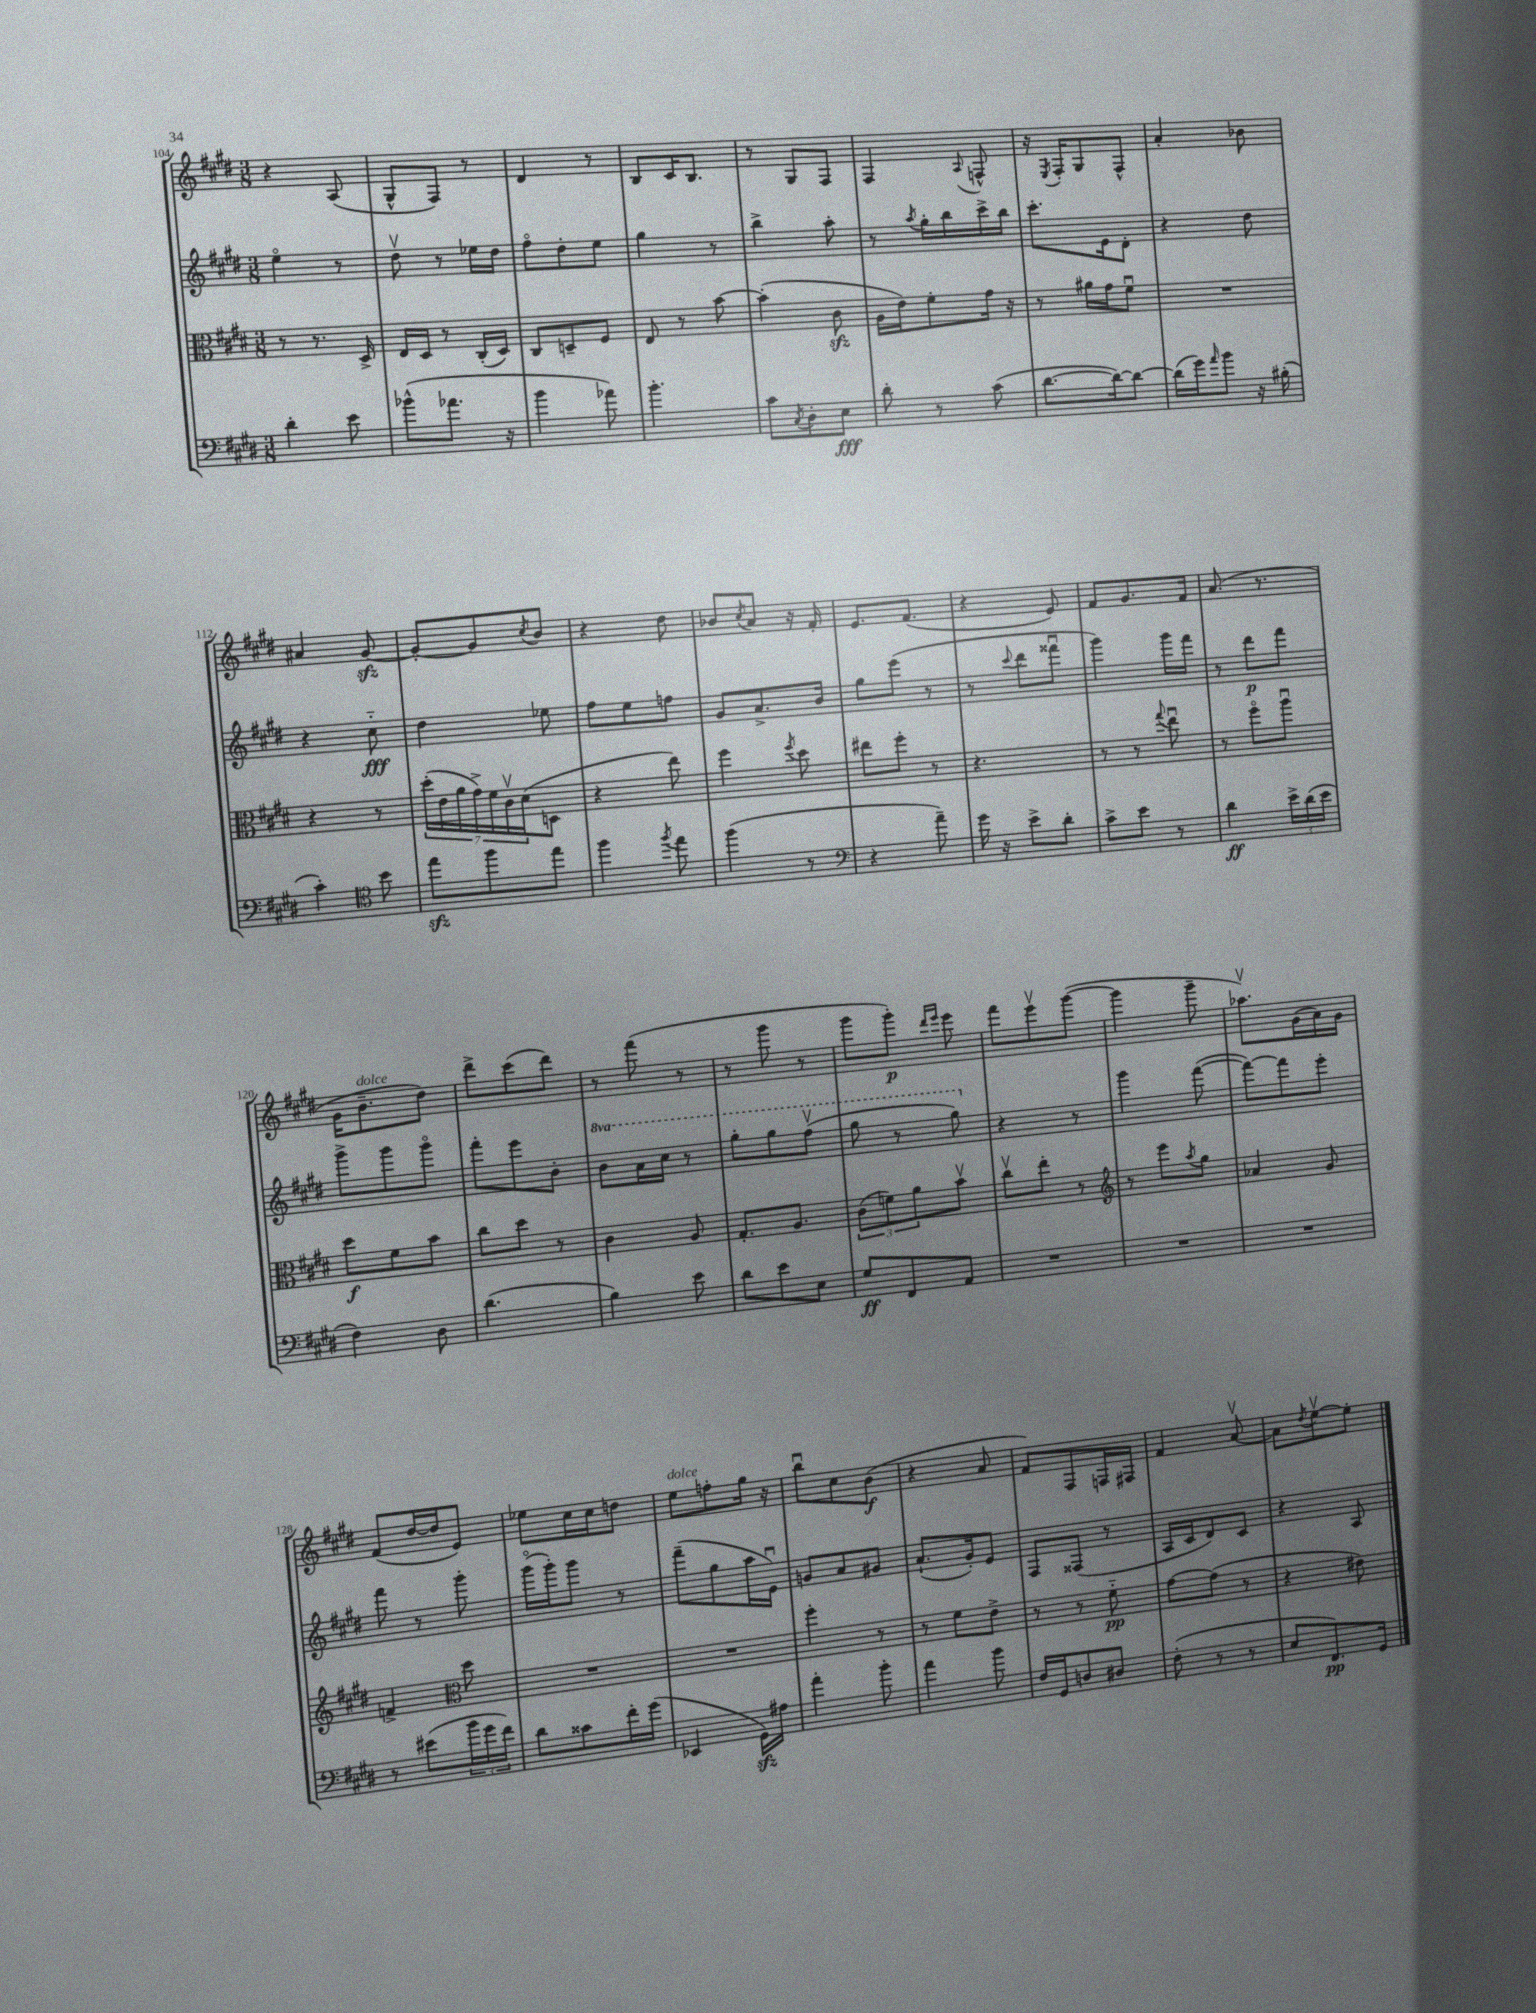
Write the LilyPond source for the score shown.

<<
\new StaffGroup <<
\new Staff = "s0" {
    \clef treble \key e \major \numericTimeSignature \time 3/8
    r4 a8( |
    gis8-^ fis8) r8 |
    dis'4 r8 |
    b8 cis'16 b8. |
    r8 gis8 fis8 |
    fis4 \appoggiatura { a8 } f8-^ |
    r16 \acciaccatura { e8 } fis16-. gis8 fis8-^ |
    a'4-. bes'8 |
    ais'4 gis'8~\sfz |
    gis'8~-. gis'8 \acciaccatura { cis''8 } b'8 |
    r4 dis''8 |
    bes'8 \acciaccatura { cis''8 } a'8 r16 fis'16-. |
    e'8. fis'8.( |
    r4 e'8) |
    fis'8 gis'8. fis'16 |
    a'8.( r8. |
    gis'16 b'8.--^\markup { \italic "dolce" } dis''8) |
    dis'''8-> cis'''8( dis'''8) |
    r8 fis'''8( r8 |
    r8 gis'''8 r8 |
    gis'''8 gis'''8-.\p) \grace { dis'''16 e'''16 } e'''8 |
    fis'''8 e'''8\upbow gis'''8~( |
    gis'''4 gis'''8-- |
    aes''8.\upbow) gis'16( a'16) gis'16 |
    fis'8( dis''16~ dis''16 e'8) |
    ees''8 cis''16 cis''16 d''8 |
    e''8^\markup { \italic "dolce" } f''8-. gis''16 r16 |
    b''8\downbow cis''8 b'8\f( |
    r4 a'8 |
    fis'8) fis8 f16 fis16 |
    fis'4 a'8~\upbow |
    a'8 \acciaccatura { dis''8 } e''8~\upbow e''8-. \bar "|." |
}
\new Staff = "s1" {
    \clef treble \key e \major \numericTimeSignature \time 3/8 \set Staff.ottavationMarkups = #ottavation-simple-ordinals
    e''4\flageolet r8 |
    dis''8\upbow r8 ees''16 dis''16 |
    fis''8\flageolet dis''8-. e''8 |
    gis''4 r8 |
    b''4-> a''8-. |
    r8 \acciaccatura { a''8 } gis''16-. b''16 cis'''16-> b''16 |
    cis'''8.-. e'16 dis'8-. |
    r4 dis''8 |
    r4 cis''8-_\fff |
    dis''4 ees''8 |
    fis''8 e''8 f''8 |
    gis'8 a'8.-> b'16 |
    gis''8 e'''8( r8 |
    r8 \appoggiatura { cis'''8 } dis'''8 fisis'''8\downbow |
    gis'''4) gis'''16 fis'''16 |
    r8 dis'''8\p fis'''8 |
    gis'''8-> gis'''8 gis'''8\flageolet |
    fis'''8-. e'''8 b'8-. |
    \ottava #1 b''8 a''16 cis'''16 r8 |
    gis'''8-. gis'''8 fis'''8\upbow( |
    gis'''8 r8 gis'''8) \ottava #0 |
    r4 r8 |
    gis'''4 fis'''8~( |
    fis'''8~) fis'''8 e'''8-. |
    fis'''8 r8 gis'''8-. |
    gis'''16\flageolet( gis'''16-.) gis'''8 r8 |
    fis'''8--( gis''8 a''16 e'16\downbow) |
    g'8 a'8 gis'8 |
    a'8.-!( gis'16-.) e'8 |
    fis8 fisis8( r8 |
    a16 cis'16 dis'8) cis'8 |
    r4 a8 \bar "|." |
}
\new Staff = "s2" {
    \clef alto \key e \major \numericTimeSignature \time 3/8
    r8 r8. dis16-> |
    e16 dis16 r8 cis16-.( dis16) |
    cis8 d8-- fis8 |
    e8 r8 b'8~ |
    b'4-.( cis'8\sfz |
    a16 e'16) fis'8-. gis'16 r16 |
    r8 ais'16 gis'16 fis'8\downbow |
    R4. |
    r4 r8 |
    \tuplet 7/4 { dis''16-.( e'16 a'16 gis'16->) fis'16 cis'16\upbow dis'16( } d8 |
    r4 e''8) |
    fis''4 \acciaccatura { fis''8 } dis''8 |
    eis''8 fis''8-. r8 |
    r4. |
    r8 r8 \appoggiatura { gis''8 } e''8\downbow |
    r8 fis''8\flageolet a''8\downbow |
    dis''8\f fis'8 b'8 |
    cis''8 dis''8 r8 |
    cis'4 a8 |
    gis8.-. a8. |
    \tuplet 3/2 { cis'8( f'8) a'8 } b'8\upbow |
    cis''8\upbow e''8-. r8 |
    \clef treble r8 e'''8 \acciaccatura { a''8 } gis''8 |
    aes'4 gis'8 |
    f'4-> \clef alto dis''8 |
    R4. |
    R4. |
    fis''4-. r8 |
    r8 fis'8 e'8-> |
    r8 r8 fis'8-_\pp |
    gis'8~ gis'8( r8 |
    r4 eis'8) \bar "|." |
}
\new Staff = "s3" {
    \clef bass \key e \major \numericTimeSignature \time 3/8
    dis'4-. e'8 |
    bes'8-^( aes'8. r16 |
    b'4 aes'8) |
    b'4.-. |
    cis'8 \acciaccatura { cis8 } dis8-. e8\fff |
    dis'8-. r8 cis'8( |
    dis'8.~ dis'16~) dis'8~ |
    dis'16( gis'16) \grace { a'16 } b'8 r16 bis16-.( |
    cis'4-.) \clef tenor b'8 |
    e''8\sfz fis''8 e''8 |
    fis''4 \acciaccatura { fis''8 } e''8 |
    fis''4( r8 |
    \clef bass r4 a'8--) |
    gis'16 r16 e'8-> dis'8-. |
    cis'8-> e'8 r8 |
    dis'4\ff \tuplet 3/2 { e'16-> dis'16( e'16 } |
    fis4) dis8 |
    dis'4.( |
    b4) e'8 |
    dis'8 e'8 e8 |
    gis8\ff fis,8 a,8 |
    R4. |
    R4. |
    R4. |
    r8 eis'8( \tuplet 3/2 { b'16 gis'16 fis'16) } |
    dis'8 cisis'8 fis'16-. gis'16( |
    ees,4 gis,16\sfz) ais16 |
    a'4-. b'8-. |
    a'4 b'8 |
    fis16 gis,16 d8 dis8 |
    fis8-.( r8 r8 |
    e8 fis,8.\pp) gis,16 \bar "|." |
}
>>
>>
\layout { \context { \Score currentBarNumber = #104 } }
